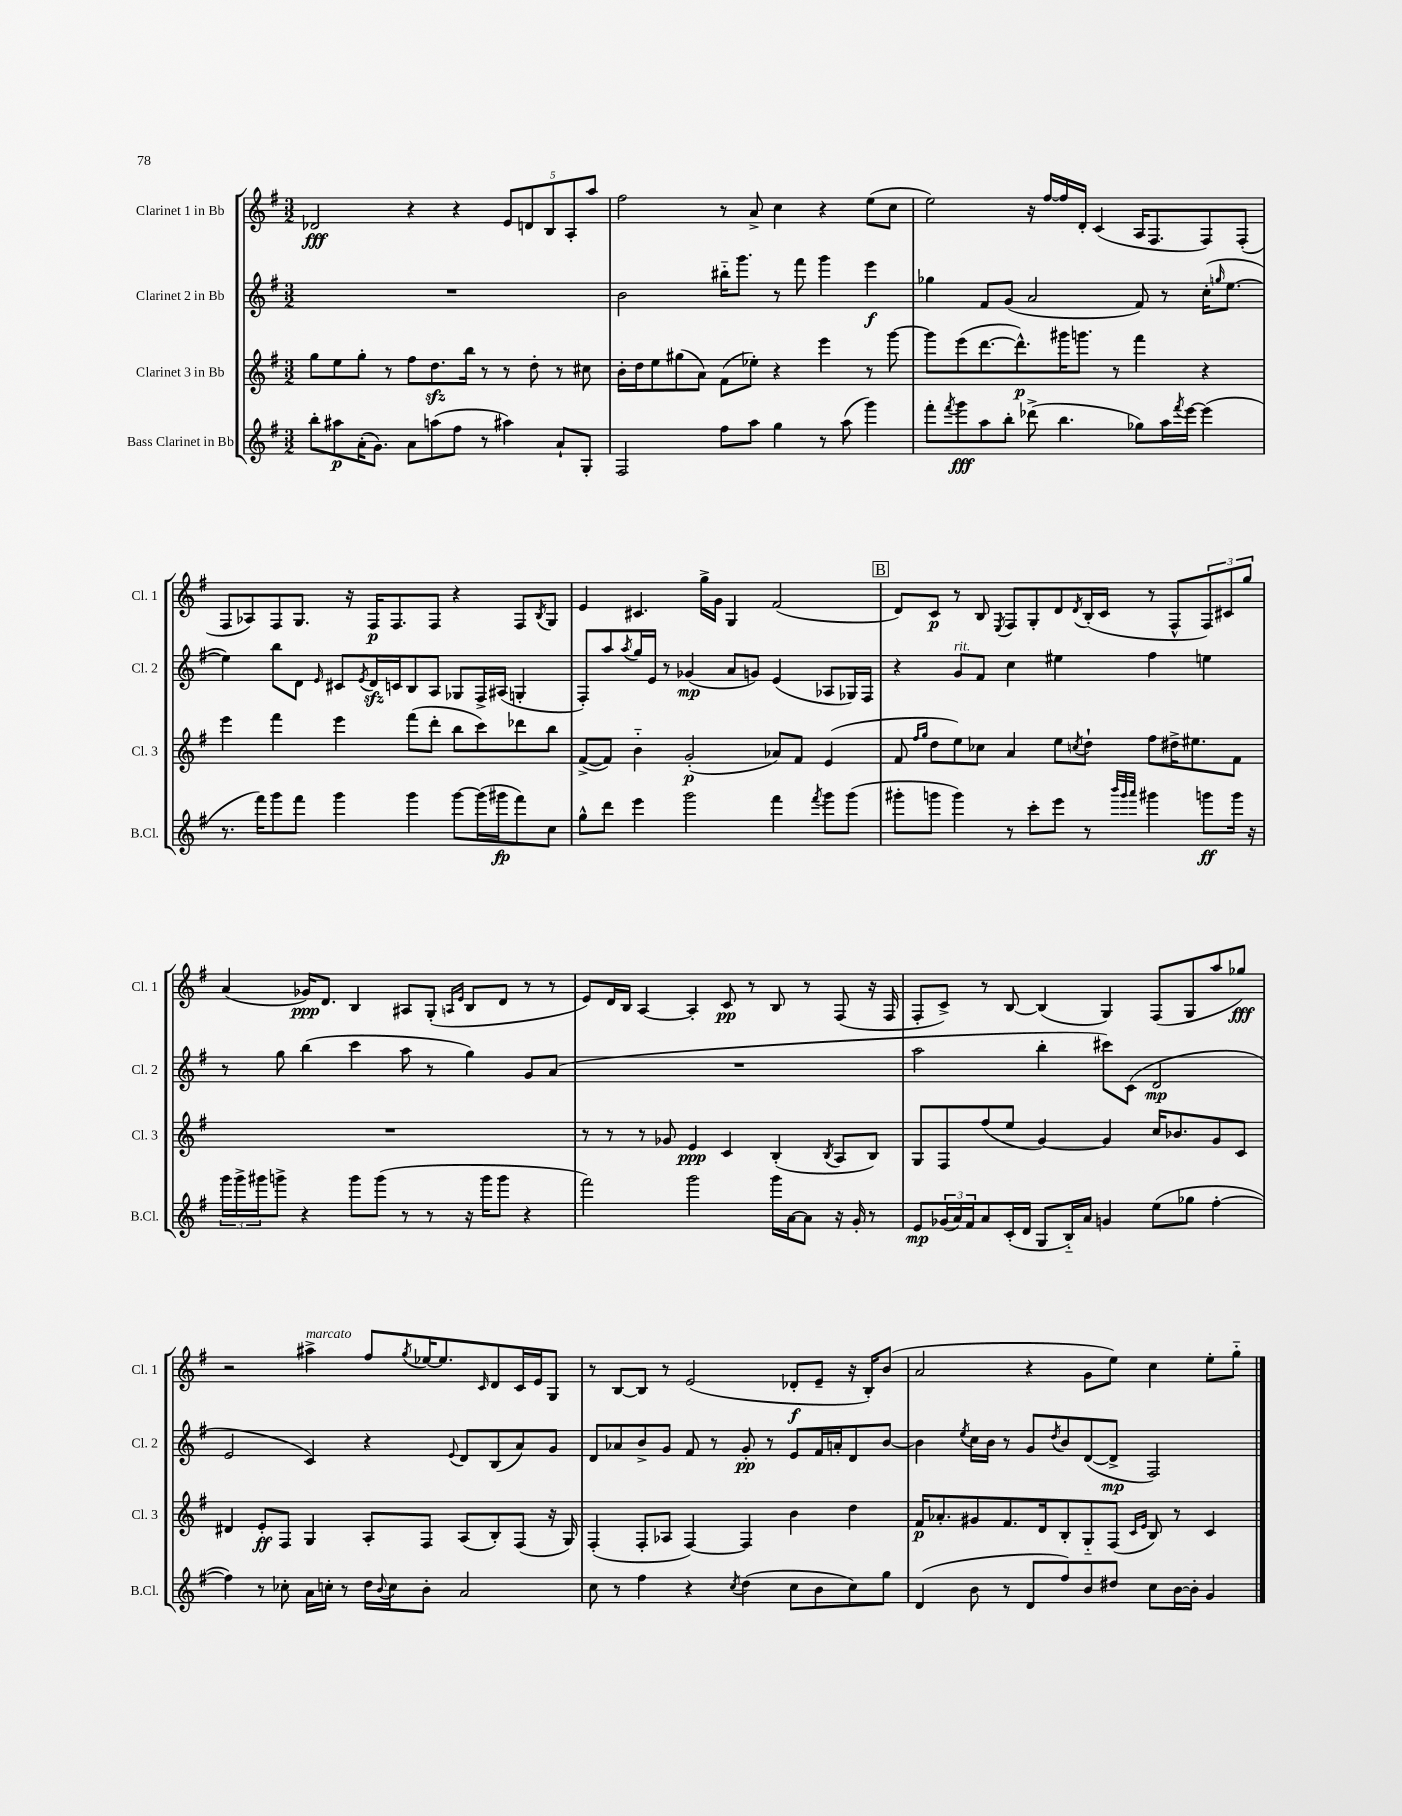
<<
\new StaffGroup <<
\new Staff = "s0" \with { instrumentName = "Clarinet 1 in Bb" shortInstrumentName = "Cl. 1" } {
    \clef treble \key g \major \numericTimeSignature \time 3/2
    des'2\fff r4 r4 \tuplet 5/4 { e'8 d'8 b8 a8-. a''8 } |
    fis''2 r8 a'8-> c''4 r4 e''8( c''8 |
    e''2) r16 fis''16~ fis''16 d'16-. c'4( a16 fis8. fis8) fis8-.( |
    fis8 aes8) fis8 g8. r16 fis16\p fis8. fis8 r4 fis8 \acciaccatura { b8 } g8 |
    e'4 cis'4. g''16-> g'16 g4 fis'2( |
    \mark \markup { \box "B" } d'8) c'8\p r8 b8 \acciaccatura { e8 } fis8 g8-. d'8 \acciaccatura { d'8 } b16-.( c'16 r8 fis8-^ \tuplet 3/2 { fis8) cis'8 g''8 } |
    a'4( ges'16\ppp) d'8. b4 ais8 g8-.( \grace { a16 e'16 } b8 d'8 r8 r8 |
    e'8) d'16 b16 a4~ a4-. c'8\pp r8 b8 r8 fis8( r16 fis16 |
    fis8-. c'8->) r8 b8~ b4( g4) fis8( g8 a''8 ges''8\fff) |
    r2 ais''4->^\markup { \italic "marcato" } fis''8 \acciaccatura { g''8 } ees''16~ ees''8. \grace { c'16 } d'8 c'16 e'16 g8 |
    r8 b8~ b8 r8 e'2( des'8-.\f e'8-- r16 b16-.) b'8( |
    a'2 r4 g'8 e''8) c''4 e''8-. g''8-_ \bar "|." |
}
\new Staff = "s1" \with { instrumentName = "Clarinet 2 in Bb" shortInstrumentName = "Cl. 2" } {
    \clef treble \key g \major \numericTimeSignature \time 3/2
    R1. |
    b'2 bis''16-_ g'''8. r8 fis'''8 g'''4 e'''4\f |
    ges''4 fis'8 g'8( a'2 fis'8) r8 c''16-.( \grace { g''16 } e''8.~ |
    e''4) b''8 d'8 \grace { e'16 } cis'8 \acciaccatura { e'8 } d'16\sfz c'16 b8 a8 ges8 fis16-> ais16( g4-. |
    fis8-.) a''8 \acciaccatura { a''8 } g''16 e'16 r8 ges'4\mp( a'8 g'8) e'4( aes8 ges16) fis16 |
    \mark \markup { \box "B" } r4 g'8^\markup { \italic "rit." } fis'8 c''4 eis''4 fis''4 e''4 |
    r8 g''8 b''4( c'''4 a''8 r8 g''4) g'8 a'8( |
    R1. |
    a''2 b''4-. cis'''8) c'8( d'2\mp |
    e'2 c'4) r4 \appoggiatura { e'8 } d'8 b8( a'8) g'8 |
    d'8 aes'8 b'8-> g'8 fis'8 r8 g'8-.\pp r8 e'8 fis'16 a'16-. d'8 b'8~ |
    b'4 \acciaccatura { e''8 } c''16 b'16 r8 g'8 \acciaccatura { d''8 } b'8 d'8~( d'8->\mp fis2) \bar "|." |
}
\new Staff = "s2" \with { instrumentName = "Clarinet 3 in Bb" shortInstrumentName = "Cl. 3" } {
    \clef treble \key g \major \numericTimeSignature \time 3/2
    g''8 e''8 g''8-. r8 fis''8 d''8.\sfz b''16 r8 r8 d''8-. r8 cis''8 |
    b'16-. d''16 e''8 gis''8( a'8) fis'8( ees''8-.) r4 e'''4 r8 g'''8~ |
    g'''8 e'''8( d'''8.~ d'''8.-^\p) gis'''16 g'''8. r8 fis'''4 r4 |
    e'''4 fis'''4 e'''4 fis'''8( d'''8-. b''8 c'''8) des'''8 b''8 |
    fis'8~->( fis'8) b'4-_ g'2-.\p( aes'8) fis'8 e'4( |
    \mark \markup { \box "B" } fis'8 \grace { fis''16 g''16 } d''8 e''8) ces''8 a'4 e''8 \acciaccatura { c''8 } d''8-! fis''8 dis''16-> eis''8. fis'8 |
    R1. |
    r8 r8 r8 ges'8 e'4\ppp c'4 b4-.( \acciaccatura { b8 } a8 b8) |
    g8 fis8 fis''8( e''8 g'4~) g'4 c''16 bes'8. g'8 c'8 |
    dis'4 e'8-.\ff fis8 g4 a8-. fis8 a8( b8-.) fis8( r16 g16) |
    fis4-.( fis8-. aes8 fis4~) fis4 b'4 d''4 |
    fis'16\p aes'8.-. gis'8 fis'8. d'16 b8-. g8-_ fis8( \grace { c'16 e'16 } b8) r8 c'4 \bar "|." |
}
\new Staff = "s3" \with { instrumentName = "Bass Clarinet in Bb" shortInstrumentName = "B.Cl." } {
    \clef treble \key g \major \numericTimeSignature \time 3/2
    b''8-. ais''8\p a'16-.( g'8.) a'8 a''8( fis''8 r8 ais''4) a'8-! g8-. |
    fis2 fis''8 a''8 g''4 r8 a''8( g'''4) |
    fis'''8-. \acciaccatura { fis'''8 } g'''8\fff a''8 b''8-. des'''8->( b''4. ges''8) a''16 \acciaccatura { fis'''8 } e'''16~ e'''4( |
    r8. fis'''16) g'''8 fis'''8 g'''4 g'''4 g'''8~ g'''16( gis'''16\fp fis'''8) c''8 |
    g''8-^ d'''8 e'''4 g'''2 fis'''4 \acciaccatura { fis'''8 } g'''8 g'''8( |
    \mark \markup { \box "B" } gis'''8-. g'''8 g'''4) r8 c'''8-. e'''8 r8 \grace { b'''32 g'''32 a'''32 } gis'''4 g'''8\ff g'''16 r16 |
    \tuplet 3/2 { g'''16 g'''16-> gis'''16 } g'''8-> r4 g'''8 g'''8( r8 r8 r16 g'''16 g'''8 r4 |
    fis'''2) g'''2 g'''16 a'16~ a'8 r16 g'16-. r8 |
    e'8\mp \tuplet 3/2 { ges'16( a'16) fis'16 } a'8 c'16-.( d'16 g8 b16-_) a'16 g'4 e''8( ges''8 fis''4~-. |
    fis''4) r8 ces''8-. a'16 c''16-. r8 d''16 \appoggiatura { b'8 } c''16 b'8-. a'2 |
    c''8 r8 fis''4 r4 \acciaccatura { c''8 } d''4( c''8 b'8 c''8) g''8 |
    d'4( b'8 r8 d'8 fis''8) b'8 dis''8 c''8 b'16~ b'16-. g'4 \bar "|." |
}
>>
>>
\layout { \context { \Score \remove "Bar_number_engraver" } }
